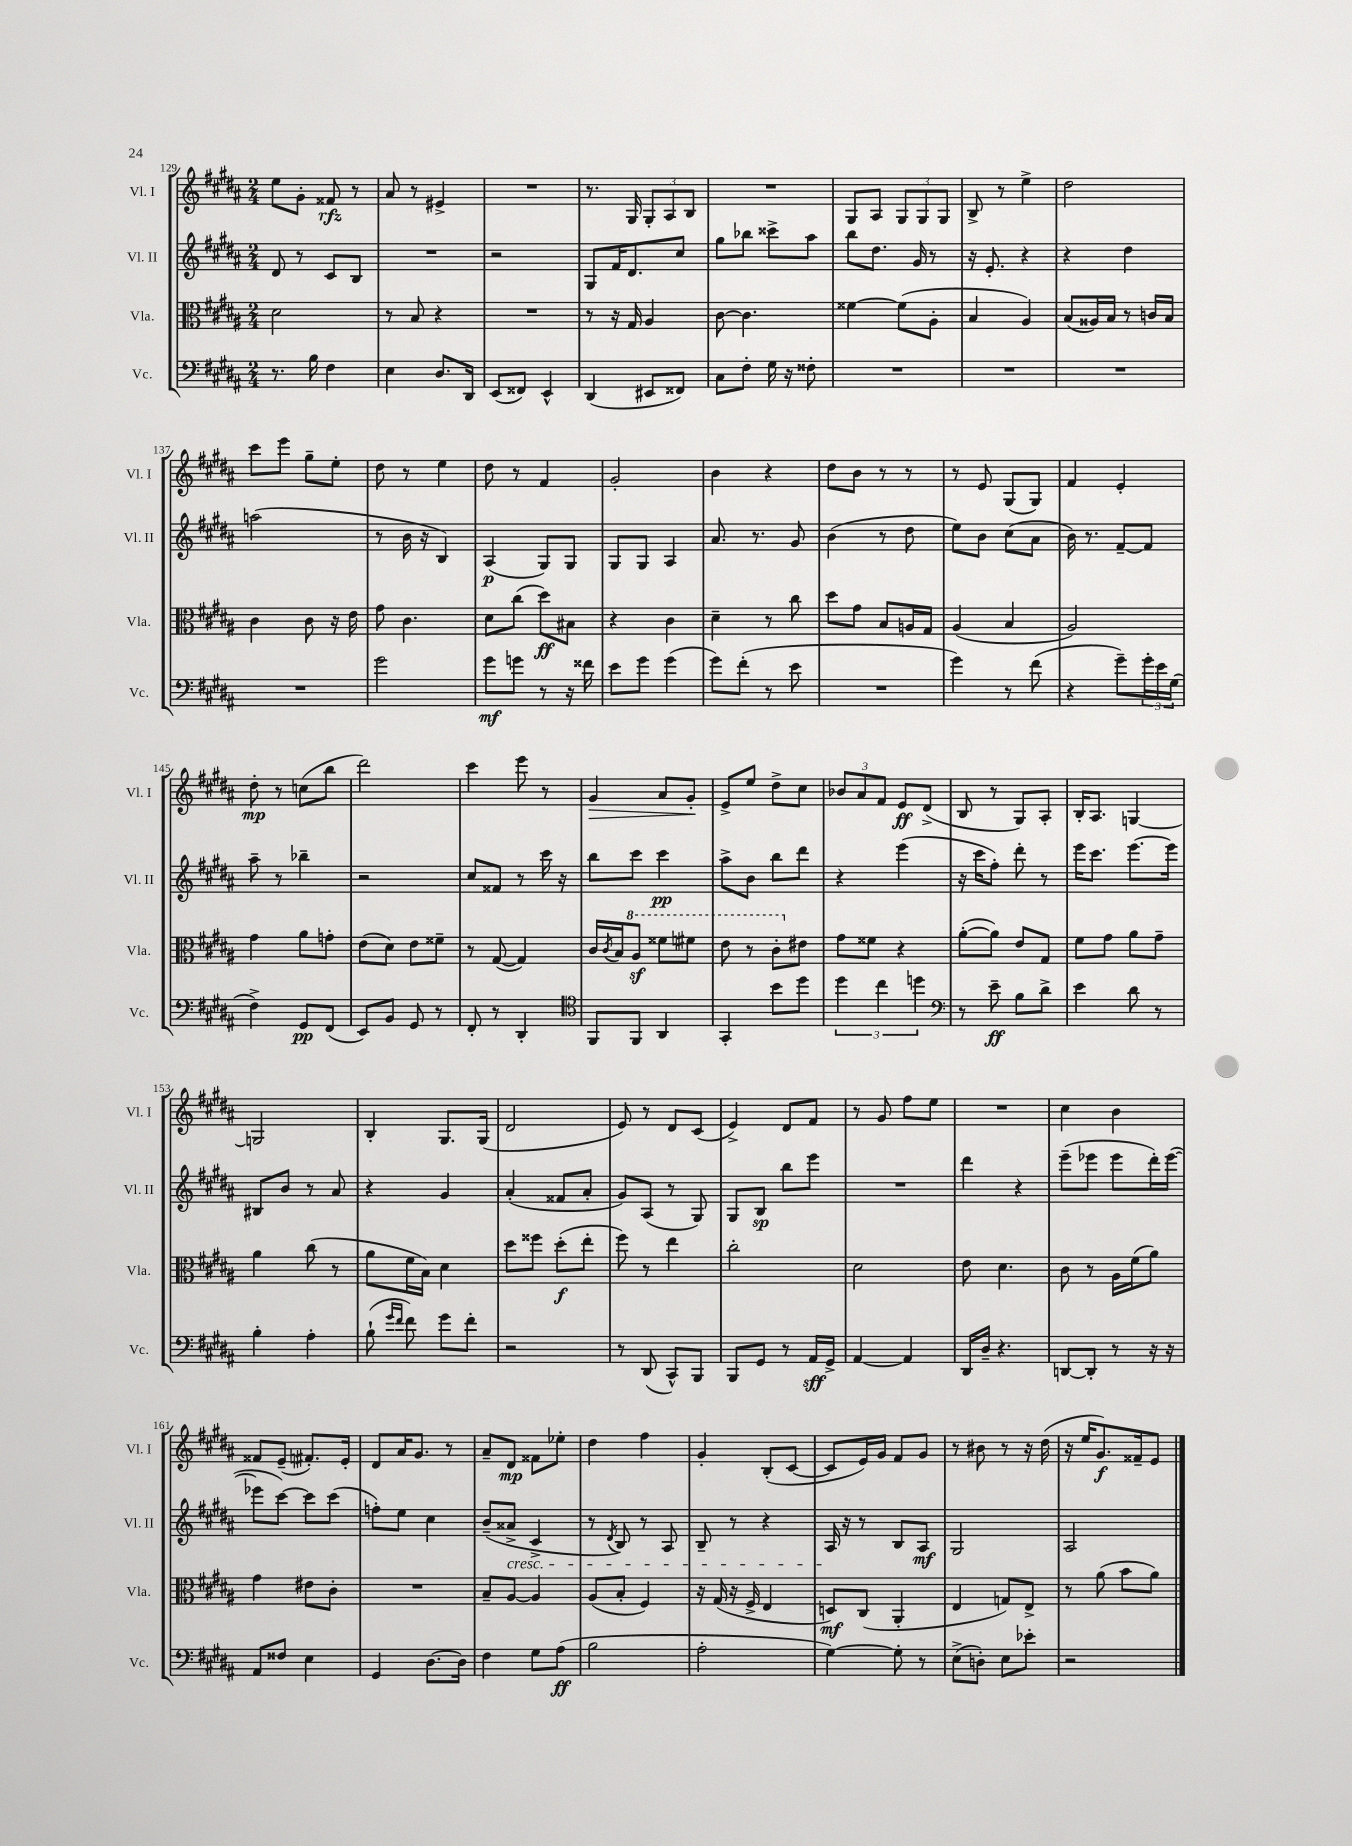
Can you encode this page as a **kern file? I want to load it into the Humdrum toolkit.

**kern	**kern	**kern	**kern
*staff4	*staff3	*staff2	*staff1
*clefF4	*clefC3	*clefG2	*clefG2
*k[f#c#g#d#a#]	*k[f#c#g#d#a#]	*k[f#c#g#d#a#]	*k[f#c#g#d#a#]
*M2/4	*M2/4	*M2/4	*M2/4
8.r	2d#\	8d#/	8ee\L
.	.	8r	8g#'\J
16B\	.	.	.
4F#\	.	8c#/L	8f##/
.	.	8B/J	8r
=	=	=	=
4E\	8r	2r	8a#/
.	8B/	.	8r
8.D#/L	4r	.	4e#^/
16DD#/Jk	.	.	.
=	=	=	=
(8EE/L	2r	2r	2r
8FF##/J)	.	.	.
4EE^^/	.	.	.
=	=	=	=
(4DD#/	8r	8G#/L	8.r
.	16r	16f#/K	.
.	16G#/	8.d#/	16G#/
8EE#/L	4A#/	.	12G#'/L
.	.	.	12A#/
8FF##/J)	.	8cc#/J	.
.	.	.	12B/J
=	=	=	=
8C#\L	[8c#\	8gg#\L	2r
8F#'\J	4.c#\]	8bb-\J	.
16G#\	.	8ccc##^\L	.
16r	.	.	.
8F##'\	.	8aa#\J	.
=	=	=	=
2r	[4f##\	8bb\L	8G#/L
.	.	8.dd#\J	8A#/J
.	(8f##\]L	.	12G#/L
.	.	16g#/	.
.	.	.	12G#/
.	8A#'\J	8r	.
.	.	.	12G#/J
=	=	=	=
2r	4B/	16r	8B^/
.	.	8.e'/	.
.	.	.	8r
.	4A#/)	4r	4ee^\
=	=	=	=
2r	(8B/L	4r	2dd#\
.	16A##/L)	.	.
.	16B/JJ	.	.
.	8r	4dd#\	.
.	16c/LL	.	.
.	16B/JJ	.	.
=	=	=	=
2r	4c#\	(2aa\	8ccc#\L
.	.	.	8eee\J
.	8c#\	.	8gg#~\L
.	16r	.	8ee'\J
.	16e\	.	.
=	=	=	=
2g#\	8g#\	8r	8dd#\
.	4.c#\	16b\	8r
.	.	16r	.
.	.	4B/)	4ee\
=	=	=	=
8g#\L	8d#\L	(4A#/	8dd#\
8g\J	(8cc#\J	.	8r
8r	8dd#\L)	8G#/L)	4f#/
16r	8B#\J	8G#/J	.
16f##\	.	.	.
=	=	=	=
8e\L	4r	8G#/L	2g#'/
8g#\J	.	8G#/J	.
(4g#\	4c#\	4A#/	.
=	=	=	=
8g#\L)	4d#~\	8.a#/	4b\
(8f#'\J	.	.	.
.	.	8.r	.
8r	8r	.	4r
8e\	8cc#\	8g#/	.
=	=	=	=
2r	8dd#\L	(4b\	8dd#\L
.	8g#\J	.	8b\J
.	8B/L	8r	8r
.	16A/L	8dd#\	8r
.	16G#/JJ	.	.
=	=	=	=
4g#\)	(4A#/	8ee\L)	8r
.	.	8b\J	8e/
8r	4B/	(8cc#\L	(8G#/L
(8f#\	.	8a#\J	8G#/J)
=	=	=	=
4r	2A#/)	16b\)	4f#/
.	.	8.r	.
8g#~\L)	.	[8f#~/L	4e'/
24g#'\L	.	8f#/]J	.
24e\	.	.	.
(24G#\JJ	.	.	.
=	=	=	=
4F#^\)	4g#\	8aa#~\	8dd#'\
.	.	8r	8r
8GG#/L	8a#\L	4bb-~\	(8cc\L
(8FF#/J	8g'\J	.	8bb\J
=	=	=	=
8EE/L)	(8e\L	2r	2ddd#\)
8BB/J	8d#\J)	.	.
8GG#/	8e\L	.	.
8r	8f##~\J	.	.
=	=	=	=
8FF#'/	8r	8cc#/L	4ccc#\
8r	([8G#/	8f##/J	.
4DD#'/	4G#/])	8r	8eee\
.	.	16ccc#\	8r
.	.	16r	.
=	=	=	=
*clefC4	*	*	*
8FF#/L	16c#/LL	8bb\L	4g#/
.	8qc#/	.	.
.	16B/J	.	.
8FF#/J	8a#/J	8ccc#\J	.
4AA#/	8ff##\L	4ccc#\	8a#/L
.	8ff#\J	.	8g#'/J
=	=	=	=
4GG#'/	8ee\	8aa#^\L	8e^/L
.	8r	8b\J	8ee/J
8b\L	8cc#'\L	8bb\L	8dd#^\L
8dd#\J	8e#\J	8ddd#\J	8cc#\J
=	=	=	=
6dd#\	8g#\L	4r	12b-/L
.	.	.	12a#/
.	8f##\J	.	.
6cc#\	.	.	12f#/J
.	4r	(4eee\	8e/L
6dd\	.	.	.
.	.	.	(8d#^/J
=	=	=	=
*clefF4	*	*	*
8r	([8a#'\L	16r	8B/
.	.	16ccc#\LK	.
8e~\	8a#\]J)	8ff#'\J)	8r
8B\L	8e/L	8ddd#'\	8G#/L)
8d#^\J	8G#/J	8r	8A#'/J
=	=	=	=
4e\	8f#\L	16eee\LK	16B'/LK
.	.	8.ccc#\J	8.A#/J
.	8g#\J	.	.
8d#\	8a#\L	[8.eee\L	[4G/
8r	8g#~\J	.	.
.	.	16eee\]Jk	.
=	=	=	=
4B'\	4a#\	8B#/L	2G/]
.	.	8b/J	.
4A#'\	(8cc#\	8r	.
.	8r	8a#/	.
=	=	=	=
(8B`\	8a#\L	4r	4B'/
16qqg#/LL	.	.	.
16qqf#/JJ	.	.	.
8f#\)	16f#\L	.	.
.	16B\JJ)	.	.
8g#\L	4d#\	4g#/	8.G#/L
8f#'\J	.	.	.
.	.	.	(16G#/Jk
=	=	=	=
2r	8dd#\L	(4a#'/	2d#/
.	8ff##\J	.	.
.	(8dd#'\L	8f##/L	.
.	8ee'\J	8a#'/J	.
=	=	=	=
8r	8ff#\)	8g#/L)	8e/)
(8DD#/	8r	(8A#/J	8r
8CC#^^/L)	4ee\	8r	8d#/L
8BBB/J	.	8G#/)	(8c#/J
=	=	=	=
8BBB/L	2cc#'\	8G#/L	4e^/)
8GG#/J	.	8B/J	.
8r	.	8bb\L	8d#/L
16AA#/LL	.	8eee\J	8f#/J
16GG#^/JJ	.	.	.
=	=	=	=
[4AA#/	2d#\	2r	8r
.	.	.	8g#/
4AA#/]	.	.	8ff#\L
.	.	.	8ee\J
=	=	=	=
16DD#/LL	8e\	4ddd#\	2r
16D#~/JJ	.	.	.
4.r	4.d#\	.	.
.	.	4r	.
=	=	=	=
[8DD/L	8c#\	(8eee~\L	4cc#\
8DD'/]J	8r	8eee-\J	.
8r	16A#\LL	8eee-\L	4b\
.	(16f#\J	.	.
16r	8a#\J)	16ddd#'\L)	.
16r	.	([16eee-\JJ	.
=	=	=	=
8AA#/L	4g#\	8eee-\]L	8f##/L
8F##/J	.	[8ccc#\J)	(8e~/J
4E\	8e#\L	8ccc#\]L	8.f#'/L)
.	8c#'\J	(8ccc#\J	.
.	.	.	16e'/Jk
=	=	=	=
4GG#/	2r	8ff'\L)	8d#/L
.	.	8ee\J	16a#/K
.	.	.	8.g#/J
[8.D#\L	.	4cc#\	.
.	.	.	8r
16D#\]Jk	.	.	.
=	=	=	=
4F#\	8B~/L	(8b~/L	8a#~/L
.	[8A#/J	8a##^/J	8d#/J
8G#\L	4A#/]	4c#^/	8f##\L
(8A#\J	.	.	8ee-'\J
=	=	=	=
2B\	(8A#/L	8r	4dd#\
.	.	8qd#/	.
.	8B'/J	8B/)	.
.	4F#/)	8r	4ff#\
.	.	8A#/	.
=	=	=	=
2A#'\	16r	8B~/	4g#'/
.	(16G#/	.	.
.	16r	8r	.
.	16F#^/	.	.
.	4E/	4r	(8B'/L
.	.	.	[8c#/J
=	=	=	=
[4G#\)	8D/L)	16A#/	8c#/]L
.	.	16r	.
.	(8C#/J	8r	16e/L)
.	.	.	16g#/JJ
8G#'\]	4AA#'/	8B/L	8f#/L
8r	.	8A#/J	8g#/J
=	=	=	=
(8E^\L	4E/	2G#/	8r
8D'\J)	.	.	8b#\
8E\L	8G/L)	.	8r
8e-'\J	8E^/J	.	16r
.	.	.	(16dd#\
=	=	=	=
2r	8r	2A#/	16r
.	.	.	16ee/LK
.	(8a#\	.	8.g#/)
.	8b\L	.	.
.	.	.	16f##~/k
.	8a#\J)	.	8e/J
==	==	==	==
*-	*-	*-	*-
